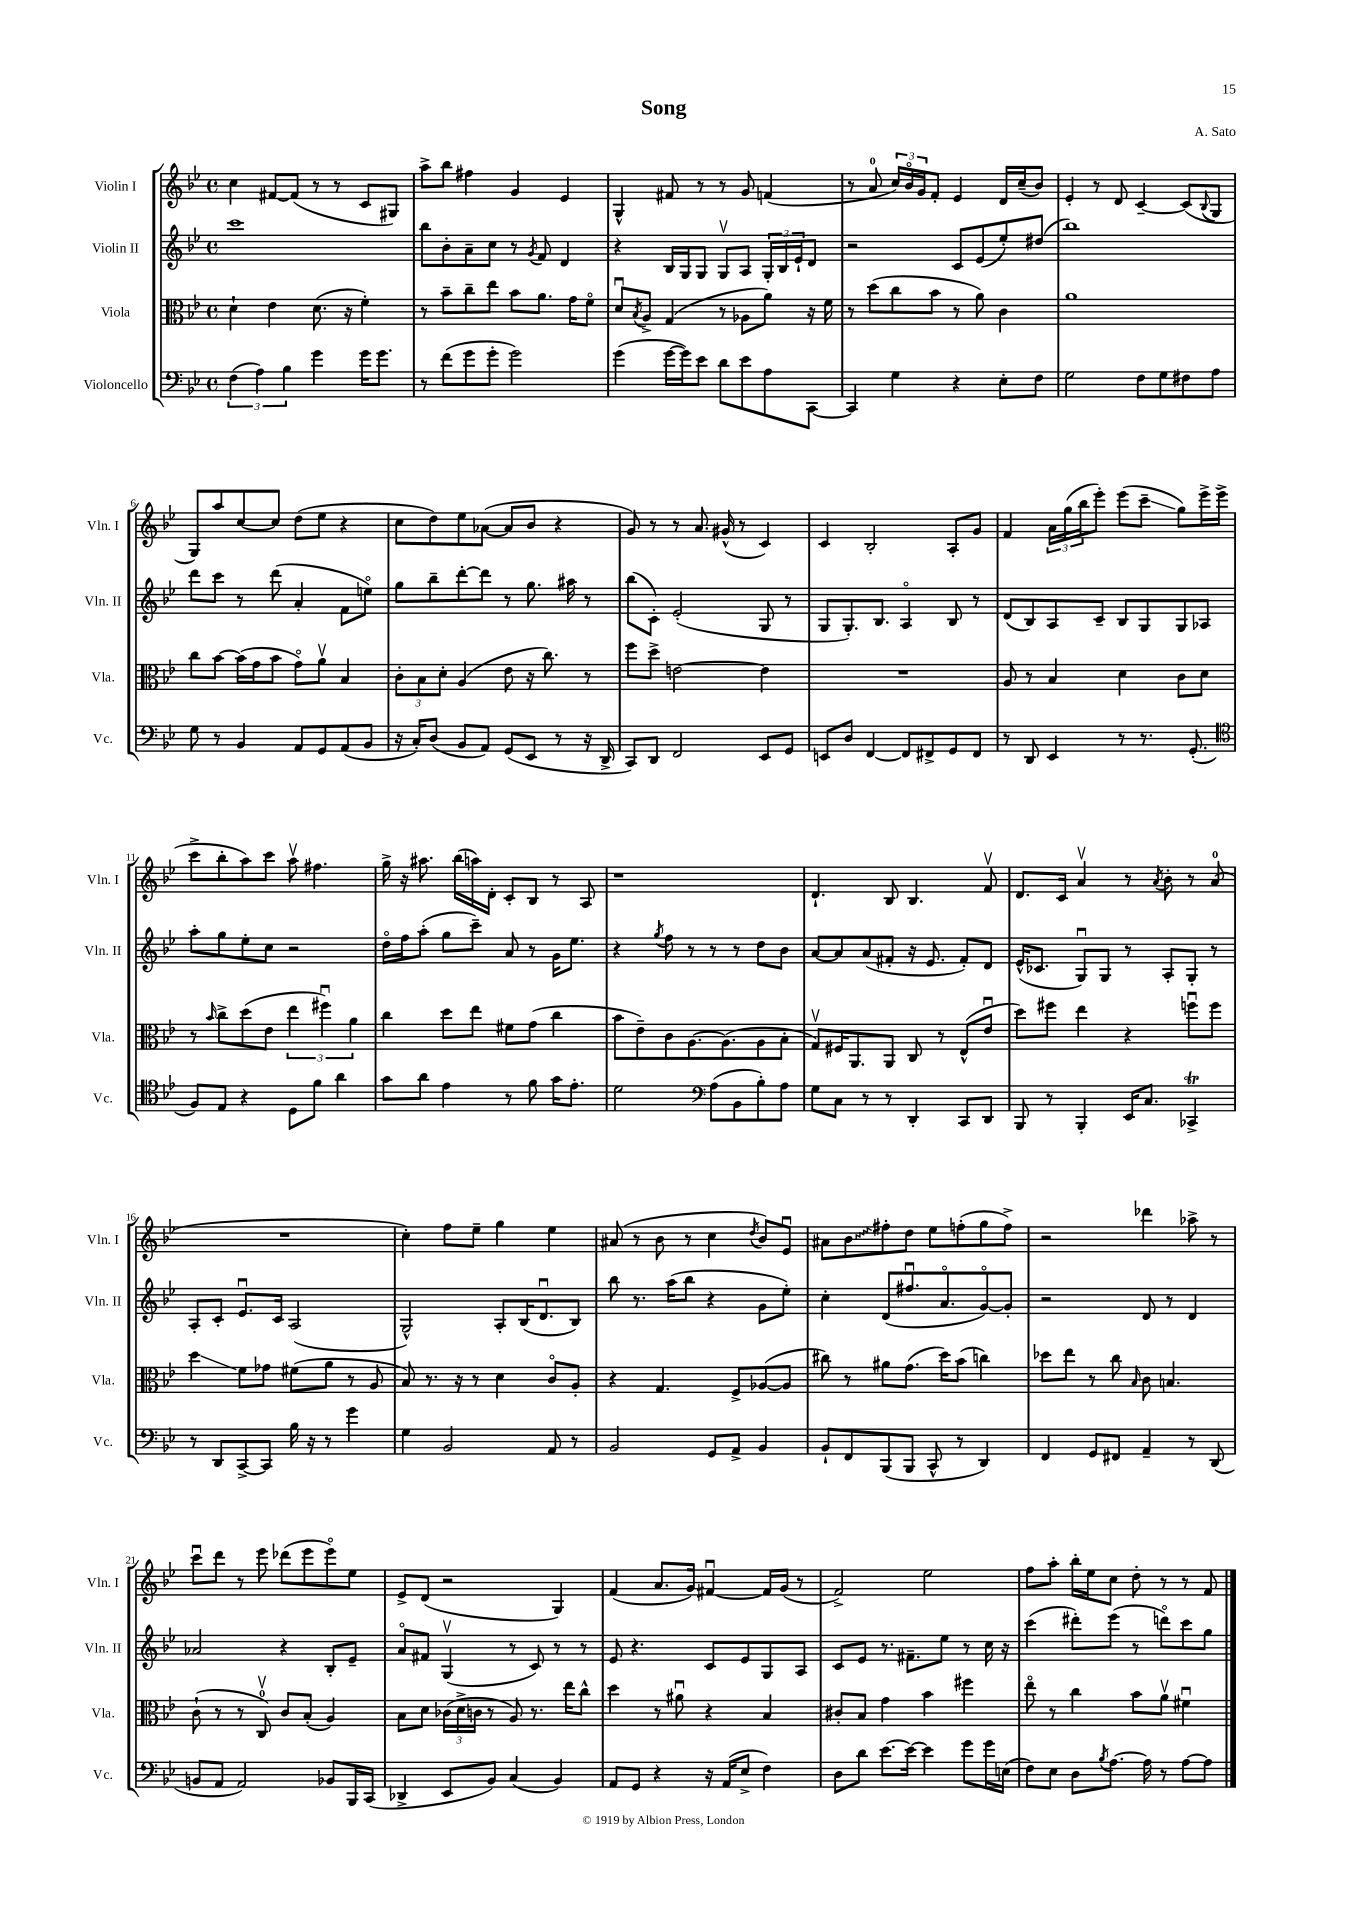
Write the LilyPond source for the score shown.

\header { title = "Song" composer = "A. Sato" }
<<
\new StaffGroup <<
\new Staff = "s0" \with { instrumentName = "Violin I" shortInstrumentName = "Vln. I" } {
    \clef treble \key bes \major \defaultTimeSignature \time 4/4
    c''4 fis'8~ fis'8( r8 r8 c'8 gis8) |
    a''8-> bes''8 fis''4 g'4 ees'4 |
    g4-^ fis'8 r8 r8 g'8 f'4( |
    r8 a'8-0 \tuplet 3/2 { c''16) bes'16\flageolet g'16 } f'8-. ees'4 d'16 c''16--( bes'8) |
    ees'4-. r8 d'8 c'4~-- c'8( \appoggiatura { bes8 } g8 |
    g8) a''8 c''8~ c''8 d''8( ees''8 r4 |
    c''8 d''8) ees''8 aes'8~( aes'8 bes'8 r4 |
    g'8) r8 r8 a'8. gis'16-^( r8 c'4) |
    c'4 bes2-. a8-. g'8 |
    f'4 \tuplet 3/2 { a'16 g''16( bes''16 } ees'''8-.) ees'''8( c'''8--\glissando g''8) ees'''16-> ees'''16->( |
    c'''8-> bes''8-. a''8) c'''8 a''8\upbow fis''4. |
    g''16-> r16 ais''8. bes''16( a''16) d'16-. c'8-. bes8 r8 a8 |
    r1 |
    d'4.-! bes8 bes4. f'8\upbow |
    d'8. c'16 a'4\upbow r8 \acciaccatura { a'8 } bes'8-. r8 a'8-0( |
    R1 |
    c''4-.) f''8 ees''8-- g''4 ees''4 |
    ais'8( r8 bes'8 r8 c''4 \acciaccatura { d''8 } bes'8) ees'8\downbow |
    ais'8 \once \override Glissando.style = #'zigzag bes'8\glissando fis''8-. d''8 ees''8 f''8-.( g''8 f''8->) |
    r2 des'''4 aes''8-> r8 |
    c'''8\downbow d'''8 r8 ees'''8 des'''8( ees'''8 ees'''8\flageolet) ees''8 |
    ees'8-> d'8( r2 g4) |
    f'4( a'8. g'16) fis'4~\downbow fis'16 g'16( r8 |
    f'2->) ees''2 |
    f''8 a''8-. bes''16-. ees''16 c''8 d''8-. r8 r8 f'8 \bar "|." |
}
\new Staff = "s1" \with { instrumentName = "Violin II" shortInstrumentName = "Vln. II" } {
    \clef treble \key bes \major \defaultTimeSignature \time 4/4
    c'''1 |
    bes''8 bes'8-. a'8-- c''8 r8 \acciaccatura { g'8 } f'8 d'4 |
    r4 bes16 g16 g8 g8\upbow a8 \tuplet 3/2 { g16-. bes16 ees'16-! } d'8 |
    r2 c'8 ees'8( ees''8-.) dis''8( |
    bes''1) |
    d'''8 c'''8 r8 d'''8( a'4-. f'8 e''8\flageolet) |
    g''8 bes''8-- d'''8~-. d'''8 r8 g''8. ais''16 r8 |
    bes''8( c'8-.) ees'2-.( g8 r8 |
    g8 g8.-.) bes8. a4\flageolet bes8 r8 |
    d'8( bes8) a8 c'8-- bes8 g8 g8 aes8 |
    a''8-. g''8 ees''8-. c''8 r2 |
    d''16\flageolet f''16 a''8-.( g''8 c'''8--) a'8 r8 g'16 ees''8. |
    r4 \acciaccatura { g''8 } f''8 r8 r8 r8 d''8 bes'8 |
    a'8~ a'8 a'8( fis'8-. r16 ees'8. fis'8-.) d'8 |
    ees'16-^( ces'8. g8\downbow) g8 r8 a8-. g8-. r8 |
    a8-. c'8-. ees'8.\downbow c'16 a2( |
    g2-^) a8-. bes16( d'8.\downbow bes8) |
    bes''8 r8. a''16( bes''8 r4 g'8 ees''8-.) |
    c''4-. d'8( fis''8.\downbow a'8.\flageolet g'8~\flageolet) g'8-. |
    r2 d'8 r8 d'4 |
    aes'2 r4 bes8-. ees'8-- |
    a'8\flageolet fis'8 g4\upbow( r8 c'8) r8 r8 |
    ees'8 r4. c'8 ees'8 g8 a8 |
    c'8 ees'8 r8. fis'8.-- ees''8 r8 c''16 r16 |
    c'''4( dis'''8-.) ees'''8( r8 d'''8\flageolet) c'''8 g''8 \bar "|." |
}
\new Staff = "s2" \with { instrumentName = "Viola" shortInstrumentName = "Vla." } {
    \clef alto \key bes \major \defaultTimeSignature \time 4/4
    d'4-! ees'4 d'8.( r16 f'4-.) |
    r8 bes'8-- c''8-- ees''8 bes'8 a'8. g'16 f'8\flageolet |
    d'8\downbow \acciaccatura { bes8 } a8-> g4( r8 aes8 a'8) r16 f'16 |
    r8 d''8( c''8 bes'8 r8 a'8) c'4 |
    a'1 |
    c''8 bes'8~ bes'16( g'16 bes'8 g'8\flageolet) a'8\upbow bes4 |
    \tuplet 3/2 { c'8-. bes8 d'8-. } a4( ees'8 r16 c''8.) r8 |
    f''8 d''8-> e'2~ e'4 |
    R1 |
    a8 r8 bes4 d'4 c'8 d'8 |
    r8 \grace { bes'16 } c''8-> d''8( ees'8 \tuplet 3/2 { ees''4 fis''4\downbow) a'4 } |
    c''4 d''8 ees''8 fis'8 g'8( c''4 |
    bes'8 ees'8--) c'8 a8.~ a8.( a8 bes8-. |
    g8\upbow) fis16 a,8. a,8 c8 r8 ees8-^( ees'8\downbow |
    d''8) fis''8 ees''4 r4 f''8\downbow f''8 |
    d''4\glissando f'8 ges'8 fis'8( a'8 r8 a8 |
    bes8) r8. r16 r8 d'4 c'8\flageolet a8-. |
    r4 g4. f8-> aes8~( aes8 |
    cis''8) r8 ais'8 g'8.( d''16) bes'8( c''4) |
    des''8 ees''8 r8 c''8 \grace { bes16 } c'8 b4. |
    c'8-!( r8 r8 c8-0\upbow) c'8 bes8-.( a4) |
    bes8 d'8 \tuplet 3/2 { ces'16( d'16-> c'16 } r8 a8) r8. ees''16 c''8-^ |
    d''4 r8 ais'8\downbow r4 bes4 |
    cis'8-. bes8 g'4 bes'4 fis''4 |
    ees''8\flageolet r8 c''4 bes'8 a'8\upbow fis'4\downbow \bar "|." |
}
\new Staff = "s3" \with { instrumentName = "Violoncello" shortInstrumentName = "Vc." } {
    \clef bass \key bes \major \defaultTimeSignature \time 4/4
    \tuplet 3/2 { f4( a4) bes4 } g'4 g'16 g'8. |
    r8 f'8( g'8 g'8-. g'2) |
    g'4( g'16~ g'16) ees'8 d'8 ees'8 a8 c,8~ |
    c,4 g4 r4 ees8-. f8 |
    g2 f8 g8 fis8 a8 |
    g8 r8 bes,4 a,8 g,8 a,8( bes,8 |
    r16 c16-.) d8( bes,8 a,8) g,8( ees,8 r8 r16 d,16-> |
    c,8) d,8 f,2 ees,8 g,8 |
    e,8 d8 f,4~ f,8 fis,8-> g,8 fis,8 |
    r8 d,8 ees,4 r8 r8. g,8.-.( |
    \clef tenor f8) ees8 r4 d8 f'8 a'4 |
    g'8 a'8 ees'4 r8 f'8 g'16 ees'8.-. |
    d'2 \clef bass a8( bes,8 bes8-.) a8 |
    g8 c8 r8 r8 d,4-. c,8 d,8 |
    bes,,8 r8 bes,,4-. ees,16 c8. ces,4->\trill |
    r8 d,8 c,8~-> c,8 bes16 r16 r8 g'4 |
    g4 bes,2 a,8 r8 |
    bes,2 g,8 a,8-> bes,4 |
    bes,8-! f,8 bes,,8( bes,,8 c,8-^ r8 d,4) |
    f,4 g,8 fis,8 a,4-- r8 d,8( |
    b,8 a,8 a,2) bes,8 bes,,16 c,16( |
    des,4-> ees,8 bes,8) c4( bes,4) |
    a,8 g,8 r4 r16 a,16( ees8-> f4) |
    d8 d'8 ees'8.~ ees'16~ ees'4 g'8 g'16 e16( |
    f8) ees8 d8 \acciaccatura { bes8 } a8.~ a16 r8 a8~ a8 \bar "|." |
}
>>
>>
